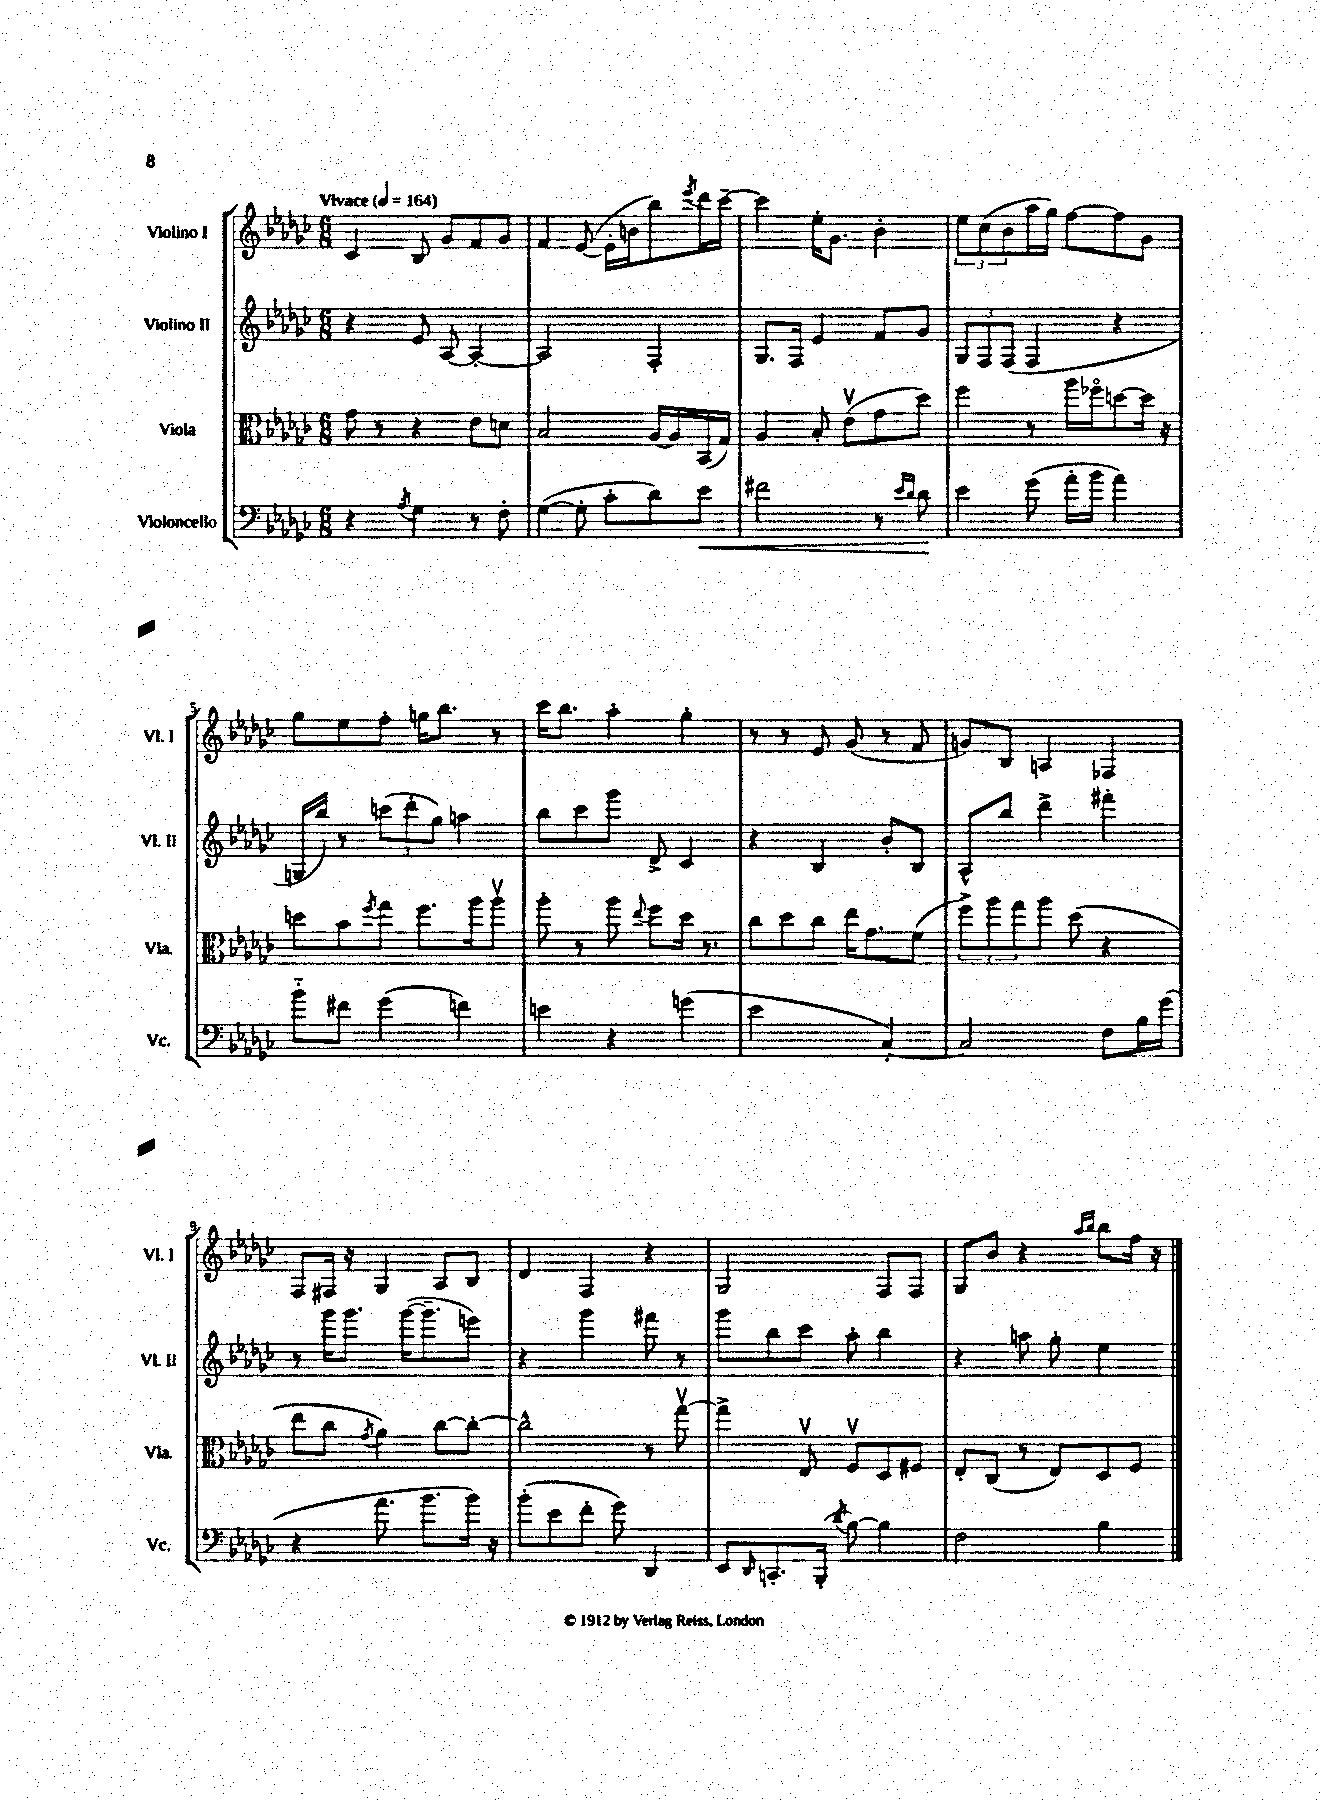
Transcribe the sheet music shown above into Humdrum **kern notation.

**kern	**kern	**kern	**kern
*staff4	*staff3	*staff2	*staff1
*clefF4	*clefC3	*clefG2	*clefG2
*k[b-e-a-d-g-c-]	*k[b-e-a-d-g-c-]	*k[b-e-a-d-g-c-]	*k[b-e-a-d-g-c-]
*M6/8	*M6/8	*M6/8	*M6/8
*MM164	*MM164	*MM164	*MM164
4r	8g-	4r	4c-
.	8r	.	.
8qA-	.	.	.
4G-	4r	8e-	8B-
.	.	[8A-	8g-
8r	8e-	4A-'_	8f
8F'	8d	.	8g-
=	=	=	=
([4G-	2B-	2A-]	4f
8G-']	.	.	([8e-
8c-'	.	.	16e-']
.	.	.	16b
8d-)	[16A-	4F'	8bb-)
.	16A-]	.	.
.	.	.	8qeee-
8e-	(16BB-	.	16ddd-
.	16G-)	.	[16ccc-~
=	=	=	=
2f#	4A-	8.G-	4ccc-]
.	.	16F	.
.	8B-'	4e-	16ee-'
.	.	.	8.g-
.	(8e-v	.	.
8r	8g-	8f	4b-'
16qqe-	.	.	.
16qqd-	.	.	.
8d-	8dd-)	8g-	.
=	=	=	=
4e-	4ff	12G-	12ee-
.	.	12F	(12cc-
.	.	(12F	12b-
(8g-	8r	4F	16aa-
.	.	.	16gg-)
16a-'	16aa-	.	[8ff
16b-	16ff-o	.	.
4a-)	[8dd	4r	8ff]
.	16dd]	.	8g-
.	16r	.	.
=	=	=	=
8b-'~	8dd	16G	8gg-
.	.	16bb-)	.
8f#	8b-	8r	8ee-
.	8qff	.	.
(4g-	8gg-	(12ccc	8ff'
.	.	12ddd-'	.
.	8.ff	.	16gg
.	.	12gg-)	.
.	.	.	8.bb-
4f)	.	4aa	.
.	16aa-	.	.
.	8aa-v	.	8r
=	=	=	=
4e	8aa-'	8bb-	16ccc-
.	.	.	8.bb-
.	8r	8ccc-	.
4r	8aa-	8ggg-	4aa-'
.	8qqee-	.	.
.	8ff	8d-^	.
(4g	16dd-	4c-	4gg-'
.	8.r	.	.
=	=	=	=
2e-	8cc-	4r	8r
.	8dd-	.	8r
.	8cc-	4B-	8e-
.	16ee-	.	(8g-
.	8.g-	.	.
[4C-')	.	8b-'	8r
.	(8f	8B-	8f
=	=	=	=
2C-]	12ff^)	8A-^^	8g)
.	12aa-	.	.
.	.	8bb-	8B-
.	12gg-	.	.
.	8aa-	4ddd-^	4A
.	(8dd-	.	.
8F	4r	4fff#'	4F-
16B-	.	.	.
(16g-	.	.	.
=	=	=	=
4r	8ee-	8r	8F
.	8cc-	16ggg-	16F#
.	.	8.ggg-	16r
.	8qg-	.	.
8.a-	4a-)	.	4G-
.	.	([16ggg-	.
8.b-	.	8.ggg-~]	.
.	[8cc-	.	8A-
16b-)	8cc-'_	8eee)	8B-
16r	.	.	.
=	=	=	=
(8b-'	2cc-^^]	4r	4d-
8e-	.	.	.
8f'	.	4ggg-	4F
8g-)	.	.	.
4DD-	8r	8fff#	4r
.	[8gg-v	8r	.
=	=	=	=
8EE-	4gg-^]	8ggg-	2G-
16qqDD-	.	.	.
8.CC'	.	8bb-	.
.	8E-v	8ccc-	.
(16BBB-'	.	.	.
8qd-	.	.	.
[8B-)	8Fv	8aa-'	.
4B-]	8D-	4bb-	8F
.	8F#	.	8F
=	=	=	=
2F	8E-'	4r	8G-
.	(8C-	.	8b-
.	8r	8aa	4r
.	8E-)	8gg-'	.
.	.	.	16qqaa-
.	.	.	16qqbb-
4B-	8D-	4ee-	8bb-
.	8F	.	16ff
.	.	.	16r
==	==	==	==
*-	*-	*-	*-
